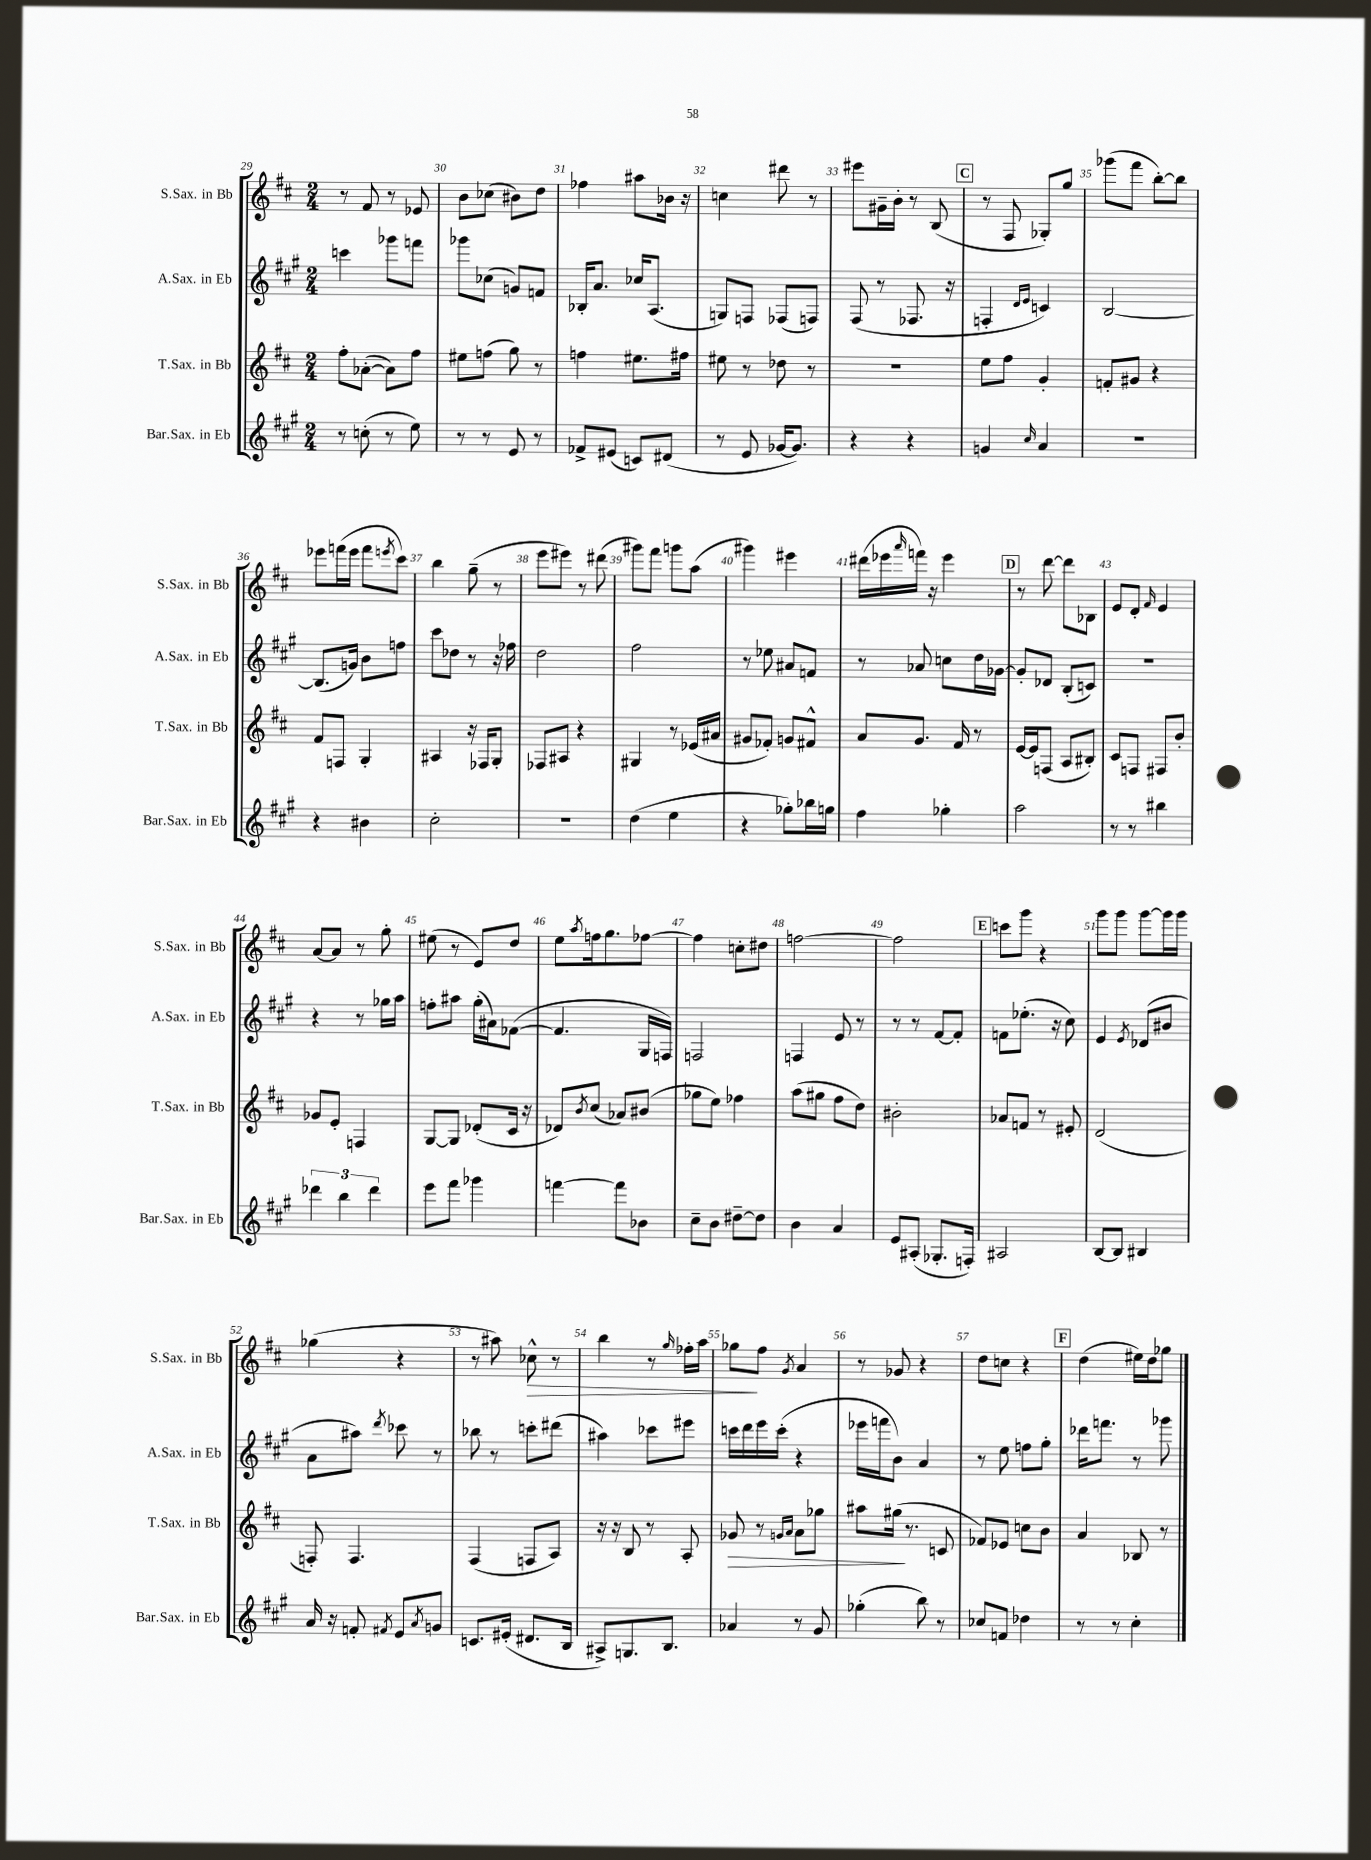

**kern	**kern	**kern	**kern
*staff4	*staff3	*staff2	*staff1
*clefG2	*clefG2	*clefG2	*clefG2
*k[f#c#g#]	*k[f#c#]	*k[f#c#g#]	*k[f#c#]
*M2/4	*M2/4	*M2/4	*M2/4
8r	8ff#'\L	4ccc\	8r
(8cc'\	([8a-'\J	.	8f#/
8r	8a-\]L)	8ggg-\L	8r
8ee\)	8ff#\J	8fff\J	8e-/
=	=	=	=
8r	8ee#\L	8ggg-\L	8b\L
8r	(8ff\J	(8cc-\J	(8cc-\J
8e/	8gg\)	8g/L)	8b#\L)
8r	8r	8f/J	8dd\J
=	=	=	=
8f-^/L	4ff\	16B-'/LK	4ff-\
.	.	8.a/J	.
(8e#/J	.	.	.
8c/L)	8.ee#\L	16cc-/LK	8aa#\L
.	.	(8.A/J	.
(8d#/J	.	.	16b-\Jk
.	16ff#\Jk	.	16r
=	=	=	=
8r	8ee#\	8G/L)	4cc\
8e/	8r	8F/J	.
[16g-/LK	8dd-\	(8F-/L	8ddd#\
8.g-/]J)	.	.	.
.	8r	8F/J)	8r
=	=	=	=
4r	2r	(8F#/	8eee#\L
.	.	8r	16g#~\L
.	.	.	16b'\JJ
4r	.	8.F-/	8r
.	.	.	(8B/
.	.	16r	.
=	=	=	=
4g/	8ee\L	4F'/	8r
.	8ff#\J	.	8F#/
.	.	16qqd/LL	.
16qqcc#/	.	16qqe/JJ	.
4a/	4g'/	4c/)	8G-'/L)
.	.	.	8gg/J
=	=	=	=
2r	8f'/L	[2B/	(8ggg-\L
.	8g#/J	.	8fff#\J
.	4r	.	[8bb'\L)
.	.	.	8bb\]J
=	=	=	=
4r	8f#/L	(8.B/]L	8eee-\L
.	8F/J	.	(16fff\L
.	.	16g/Jk)	16eee-\JJ
4b#\	4G'/	8b\L	8fff\L
.	.	.	8qeee/
.	.	8ff\J	8ccc#\J)
=	=	=	=
2cc#'\	4A#/	8ccc#\L	4bb\
.	.	8dd-\J	.
.	16r	8r	(8gg~\
.	16F-/LK	.	.
.	8G'/J	16r	8r
.	.	16ff-\	.
=	=	=	=
2r	8F-/L	2dd\	8eee\L
.	8A#/J	.	8eee#\J)
.	4r	.	8r
.	.	.	(8ddd#\
=	=	=	=
(4dd\	4G#/	2ff#\	8ggg#\L)
.	.	.	8fff#\J
4ee\	8r	.	8ggg\L
.	(16e-/LL	.	(8aa\J
.	16a#/JJ	.	.
=	=	=	=
4r	8g#/L	8r	4ggg#\)
.	8f-'/J)	8ee-\	.
8gg-'\L)	8g/L	8a#/L	4eee#\
16bb-\L	8f#^^/J	8f/J	.
16gg\JJ	.	.	.
=	=	=	=
4ff#\	8a/L	8r	(16ddd#\LL
.	.	.	16eee-\
.	.	.	16qqaaa/
.	8.g/J	8a-/	16fff\JJ)
.	.	.	16r
4gg-'\	.	8cc\L	4eee-\
.	16f#/	.	.
.	8r	16dd\L	.
.	.	[16g-\JJ	.
=	=	=	=
2aa\	[16e/LL	8g-'/]L	8r
.	16e/]J	.	.
.	(8F/J	8d-/J	[8ddd\
.	8A/L	(8B'/L	8ddd\]L
.	8B#'/J)	8c/J)	8B-\J
=	=	=	=
8r	8c#/L	2r	8e/L
8r	8F/J	.	8d'/J
.	.	.	16qqf#/
4bb#\	8F#/L	.	4e/
.	8b'/J	.	.
=	=	=	=
6ddd-\	8g-/L	4r	[8a/L
.	8e'/J	.	8a/]J
6bb\	.	.	.
.	4F/	8r	8r
6ddd-\	.	.	.
.	.	16gg-\LL	8gg'\
.	.	16aa\JJ	.
=	=	=	=
8eee\L	[8G/L	8ff'\L	(8ee#\
8fff#\J	8G/]J	8aa#\J	8r
4ggg-\	(8d-'/L	(16gg#'\LL	8e/L)
.	.	16a#\J)	.
.	16c#/Jk	([8f-\J	8dd/J
.	16r	.	.
=	=	=	=
[4fff\	8d-/L)	4.f-/]	8ee\L
.	8qb/	.	8qaa/
.	(8cc#/J	.	16ff\k
.	.	.	8.gg\
8fff\]L	8a-/L)	.	.
8b-\J	(8b#/J	16G#/LL	[8ff-\J
.	.	16F/JJ)	.
=	=	=	=
8cc#~\L	8gg-\L	2F/	4ff-\]
8b\J	8ee\J)	.	.
[8dd#~\L	4ff-\	.	8cc'\L
8dd#\]J	.	.	8dd#\J
=	=	=	=
4b\	(8aa\L	4F/	[2ff\
.	8gg#\J	.	.
4a/	8ff#\L	8e/	.
.	8dd\J)	8r	.
=	=	=	=
8e/L	2b#'\	8r	2ff\]
(8A#'/J	.	8r	.
8.G-'/L	.	[8f#/L	.
.	.	8f#'/]J	.
16F'/Jk)	.	.	.
=	=	=	=
2A#/	8a-/L	8f\L	8ccc\L
.	8f/J	(8.ee-'\J	8ggg\J
.	8r	.	4r
.	.	16r	.
.	8e#'/	8cc#\)	.
=	=	=	=
[8B/L	(2d/	4e/	8ggg\L
8B/]J	.	.	8ggg\J
.	.	8qe/	.
4B#/	.	(8d-/L	[8ggg\L
.	.	8b#/J	16ggg\]L
.	.	.	16ggg\JJ
=	=	=	=
16a/	8F'/)	8a\L	(4gg-\
16r	.	.	.
8f'/	4.F/	8aa#\J)	.
8qf#/	.	8qddd/	.
8e/L	.	8ccc-\	4r
8qa/	.	.	.
8g/J	.	8r	.
=	=	=	=
8.c/L	(4F#/	8bb-\	8r
.	.	8r	8aa#\)
(16e#'/Jk	.	.	.
8.d#/L	8F/L	8ccc'\L	8cc-^^\
.	8A/J)	(8ddd#\J	8r
16B/Jk	.	.	.
=	=	=	=
8A#^/L)	16r	4aa#\)	4bb\
.	16r	.	.
8.G/	8B/	.	.
.	8r	8ccc-\L	8r
8.B/J	.	.	.
.	.	.	16qqgg/
.	8A'/	8eee#\J	16ff-'\LL
.	.	.	16aa\JJ
=	=	=	=
4a-/	8g-/	16ccc\LL	8gg-\L
.	.	16ddd\	.
.	8r	16eee\	8ff#\J
.	.	(16ccc'\JJ	.
.	16qqg/LL	.	.
.	16qqa/JJ	.	8qg/
8r	8a\L	4r	4a/
8g#/	8gg-\J	.	.
=	=	=	=
(4gg-'\	8aa#\L	16eee-\LL	8r
.	.	16fff\J	.
.	(16gg#\Jk	8b\J)	8g-/
.	8.r	.	.
8bb\)	.	4a/	4r
8r	8c/	.	.
=	=	=	=
8cc-/L	8f-/L)	8r	8dd\L
8f/J	8e-/J	8ee\	8cc\J
4dd-\	8cc\L	8ff\L	4r
.	8b\J	8gg#'\J	.
=	=	=	=
8r	4a/	16ddd-\LK	(4dd\
.	.	8.fff\J	.
8r	.	.	.
4cc#'\	8B-/	8r	16ee#\LL)
.	.	.	16dd\J
.	8r	8ggg-\	8gg-\J
==	==	==	==
*-	*-	*-	*-
